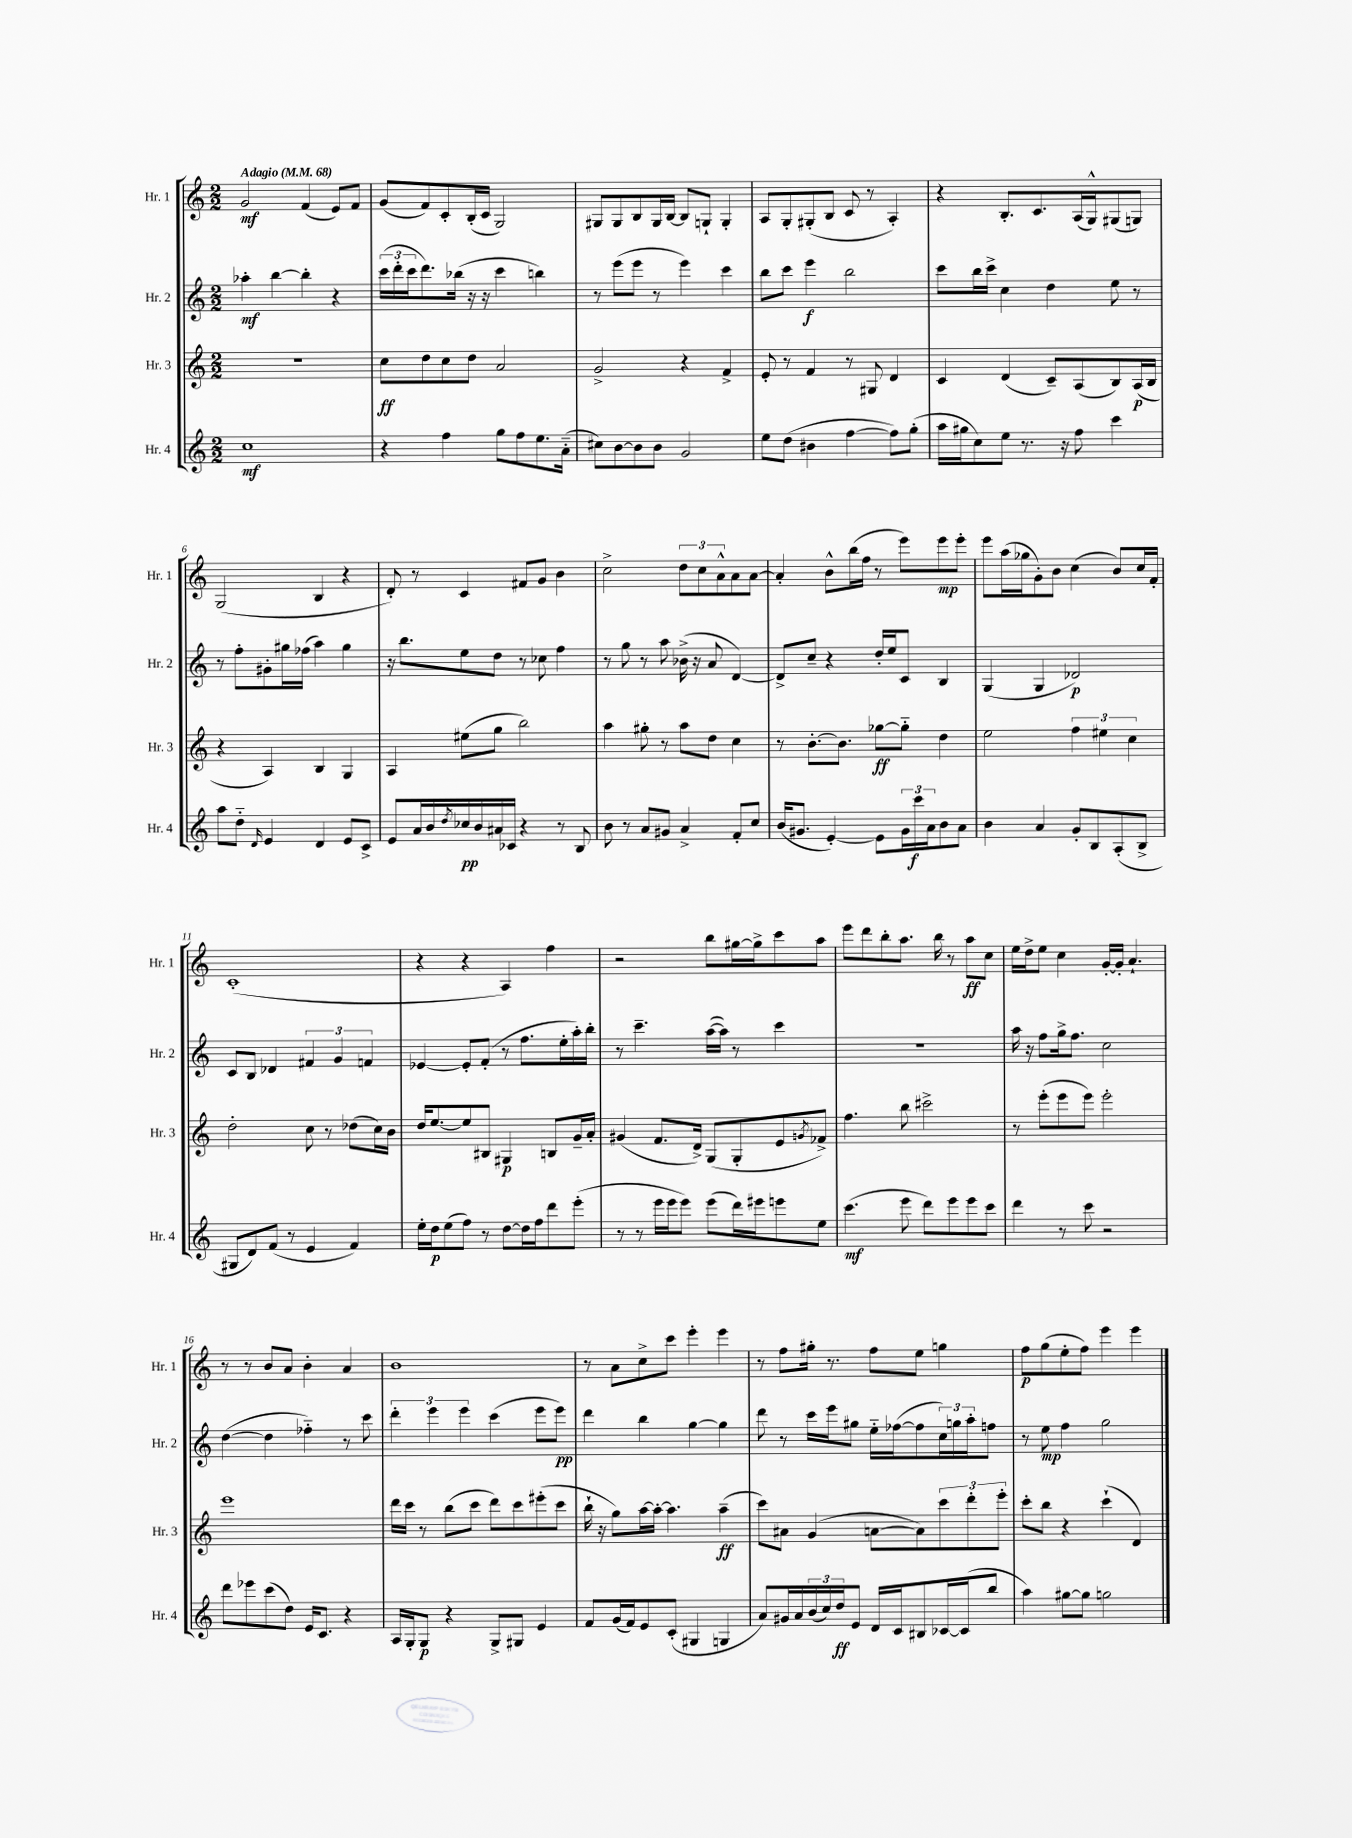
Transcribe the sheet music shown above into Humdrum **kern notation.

**kern	**kern	**kern	**kern
*staff4	*staff3	*staff2	*staff1
*clefG2	*clefG2	*clefG2	*clefG2
*k[]	*k[]	*k[]	*k[]
*M2/2	*M2/2	*M2/2	*M2/2
*MM68	*MM68	*MM68	*MM68
1cc	1r	4aa-'\	2g/
.	.	[4bb\	.
.	.	4bb'\]	(4f/
.	.	4r	8e/L)
.	.	.	8f/J
=	=	=	=
4r	8cc\L	(24ccc\LL	(8g/L
.	.	24ddd'\	.
.	.	24ccc\J	.
.	8dd\	8.ddd\)	8f/)
4ff\	8cc\	.	8c'/
.	.	(16bb-\Jk	.
.	8dd\J	16r	(16B'/L
.	.	16r	16c/JJ
8gg\L	2a/	4ccc\	2G/)
8ff\	.	.	.
8.ee\	.	4bb\)	.
(16a'~\Jk	.	.	.
=	=	=	=
8cc#\L)	2g^/	8r	8G#/L
[8b\	.	(8eee\L	8G#/
8b\]	.	8eee\J	8B/
8b\J	.	8r	16G#/L
.	.	.	[16B/JJ
2g/	4r	4eee\)	8B/]L
.	.	.	8G`/J
.	4f^/	4ccc\	4G'/
=	=	=	=
8ee\L	8e'/	8bb\L	8A/L
(8dd\J	8r	8ccc\J	8G'/
4b#\	4f/	4eee\	(8G#'/
.	.	.	8B/J
[4ff\	8r	2bb\	8c/
.	8G#/	.	8r
8ff\]L)	4d/	.	4A'/)
(8gg'\J	.	.	.
=	=	=	=
16aa\LL	4c/	8ccc\L	4r
16gg#\J	.	.	.
8cc\)	.	16bb\L	.
.	.	16ccc^\JJ	.
8ee\J	(4d/	4cc\	8.B'/L
8.r	.	.	.
.	.	.	8.c/
.	8c~/L)	4dd\	.
16r	.	.	.
8ff\	(8A/	.	(16A/L
.	.	.	16G^^/J)
4ccc\	8B/)	8ee\	(8G#/
.	(16A/L	8r	8G/J)
.	16B/JJ	.	.
=	=	=	=
8aa\L	4r	8r	(2G/
8dd'~\J	.	8ff'\L	.
16qqd/	.	.	.
4e/	4A/)	8g#'\	.
.	.	16gg#\L	.
.	.	(16ff-\JJ	.
4d/	4B/	4aa\)	4B/
8e/L	4G/	4gg#\	4r
8c^/J	.	.	.
=	=	=	=
8e/L	4A/	16r	8d'/)
.	.	8.bb\L	.
16a/L	.	.	8r
16b/	.	.	.
8qdd/	.	.	.
16cc-/	(8ee#\L	8ee\	4c/
16b/	.	.	.
16a#/	8gg\J	8dd\J	.
16c-/JJ	.	.	.
4r	2bb\)	8r	8f#/L
.	.	8cc-\	8g/J
8r	.	4ff\	4b\
8B/	.	.	.
=	=	=	=
8b\	4aa\	8r	2cc^\
8r	.	8gg\	.
8a/L	8gg#'\	8r	.
8g#/J	8r	8aa\	.
4a^/	8aa\L	(16b-^\	12dd\L
.	.	16r	.
.	.	.	12cc\
.	8dd\J	8a/	.
.	.	.	12a^^\
8f'/L	4cc\	[4d/)	8a\
8cc/J	.	.	[8a\J
=	=	=	=
(16b/LK	8r	8d^/]L	4a'/]
8.g#/J	.	.	.
.	[8.b'\L	8cc~/J	.
[4e'/)	.	4r	8b^^\L
.	8.b\]J	.	.
.	.	.	(16bb\L
.	.	.	16ff\JJ
8e\]L	[8gg-\L	16dd'/LL	8r
.	.	16ee/J	.
24g#\L	8gg-'~\]J	8c/J	8eee\L)
24ccc\	.	.	.
24a\J	.	.	.
8b\	4dd\	4B/	8eee\
8a\J	.	.	8eee'\J
=	=	=	=
4b\	2ee\	(4G/	8eee\L
.	.	.	(16aa\L
.	.	.	16gg-\J
4a/	.	4G/	8g'\)
.	.	.	8b\J
8g'/L	6ff\	2d-/)	(4cc\
8B/	.	.	.
.	6ee#\	.	.
(8A'/	.	.	8b/L)
.	6cc\	.	.
8B^/J	.	.	16cc/L
.	.	.	16f'/JJ
=	=	=	=
8G#/L	2dd'\	8c/L	(1c'
8d/)	.	8B/J	.
(8f/J	.	4d-/	.
8r	.	.	.
4e/	8cc\	6f#/	.
.	8r	.	.
.	.	6g/	.
4f/)	(8dd-\L	.	.
.	.	6f/	.
.	16cc\L)	.	.
.	16b\JJ	.	.
=	=	=	=
16ee'\LL	16dd/LK	[4e-/	4r
16dd\J	[8.ee/	.	.
(8ee\	.	.	.
8ff\J)	8ee/]	8e-'/]L	4r
8r	8B#/J	(8f'/J	.
[8dd\L	4G#/	8r	4A/)
16dd\]L	.	8.ff\L	.
16ff\J	.	.	.
8ddd\	8B/L	.	4ff\
.	.	16ee'\L	.
(8eee'\J	16g~/L	16aa'\)	.
.	16a'/JJ	16bb'\JJ	.
=	=	=	=
8r	(4g#/	8r	2r
8r	.	4.ccc~\	.
16eee\LL	8.f/L	.	.
16eee\J	.	.	.
8eee\J)	.	.	.
.	16d^/Jk)	.	.
(8eee\L	(8G/L	([16aa\LL	8bb\L
.	.	16aa\]JJ)	.
16ddd\L)	8G'/	8r	[16gg#\L
16eee#\J	.	.	16gg#^\]J
8eee\	8e/	4ccc\	8ccc\
.	8qg/	.	.
8ee\J	8f-^/J)	.	8aa\J
=	=	=	=
(4.ccc\	4.ff\	1r	8eee\L
.	.	.	8ddd\
.	.	.	8bb'\
8eee\	8bb\	.	8.aa\J
8ddd\L)	2ccc#^\	.	.
.	.	.	16bb\
8eee\	.	.	8r
8eee\	.	.	8aa\L
8ccc\J	.	.	8cc\J
=	=	=	=
4ddd\	8r	16aa\	16ee\LL
.	.	16r	16dd^\J
.	(8eee'\L	8ff\L	8ee\J
8r	8eee\	16gg^\k	4cc\
.	.	8.ff\J	.
8ccc\	8eee\J)	.	.
2r	2eee'\	2cc\	[16g'/LL
.	.	.	16g'/]JJ
.	.	.	4.a`/
=	=	=	=
8ddd\L	1eee	([4dd\	8r
8eee-\	.	.	8r
(8ccc\	.	4dd\]	8b/L
8dd\J)	.	.	8a/J
16e/LK	.	4ff-'~\)	4b'\
8.c/J	.	.	.
4r	.	8r	4a/
.	.	8ccc\	.
=	=	=	=
16A/LL	16ddd\LL	6ddd'\	1b
16G'/J	16ccc\JJ	.	.
8G/J	8r	.	.
.	.	6eee\	.
4r	(8bb\L	.	.
.	.	6eee\	.
.	8ccc\J	.	.
8G^/L	8ddd\L)	(4ccc\	.
8G#/J	8ccc\	.	.
4e/	(8eee#'\	8eee\L	.
.	8ccc\J	8eee\J)	.
=	=	=	=
8f/L	16bb`\	4ddd\	8r
.	16r	.	.
(16g/L	8gg\L)	.	8a\L
16f/J)	.	.	.
8e/	[16aa\L	4bb\	8cc^\
.	16aa'\_JJ	.	.
(8c'/J	4.aa\]	.	8ccc\J
4G#/	.	[4gg\	4eee'\
4G/	(4aa~\	4gg\]	4eee\
=	=	=	=
8a/L)	8ccc\L)	8ddd\	8r
16g#/L	8a#\J	8r	8ff\L
16a/	.	.	.
(24b/	(4g/	16ccc\LL	16gg#'\Jk
24cc/)	.	.	.
.	.	16eee\J	8.r
24dd/J	.	.	.
8e/J	.	8gg#\J	.
16d/LL	[8a\L	16ee'~\LL	8ff\L
16c/J	.	([16ff-\J	.
8B#/	8a\])	8ff-\]	8ee\J
[16c-/L	12ccc\	24cc\L)	4gg\
.	.	24gg\	.
(16c-/]J	.	.	.
.	12ddd'\	24aa'\J	.
8bb/J	.	8ff\J	.
.	12eee'\J	.	.
=	=	=	=
4aa\)	8ccc'\L	8r	8ff\L
.	8bb\J	8ee\	(8gg\
[8gg#\L	4r	4ff\	8ee'\
8gg#\]J	.	.	8ff\J)
2gg\	(4ccc`\	2gg\	4eee\
.	4d/)	.	4eee\
==	==	==	==
*-	*-	*-	*-
